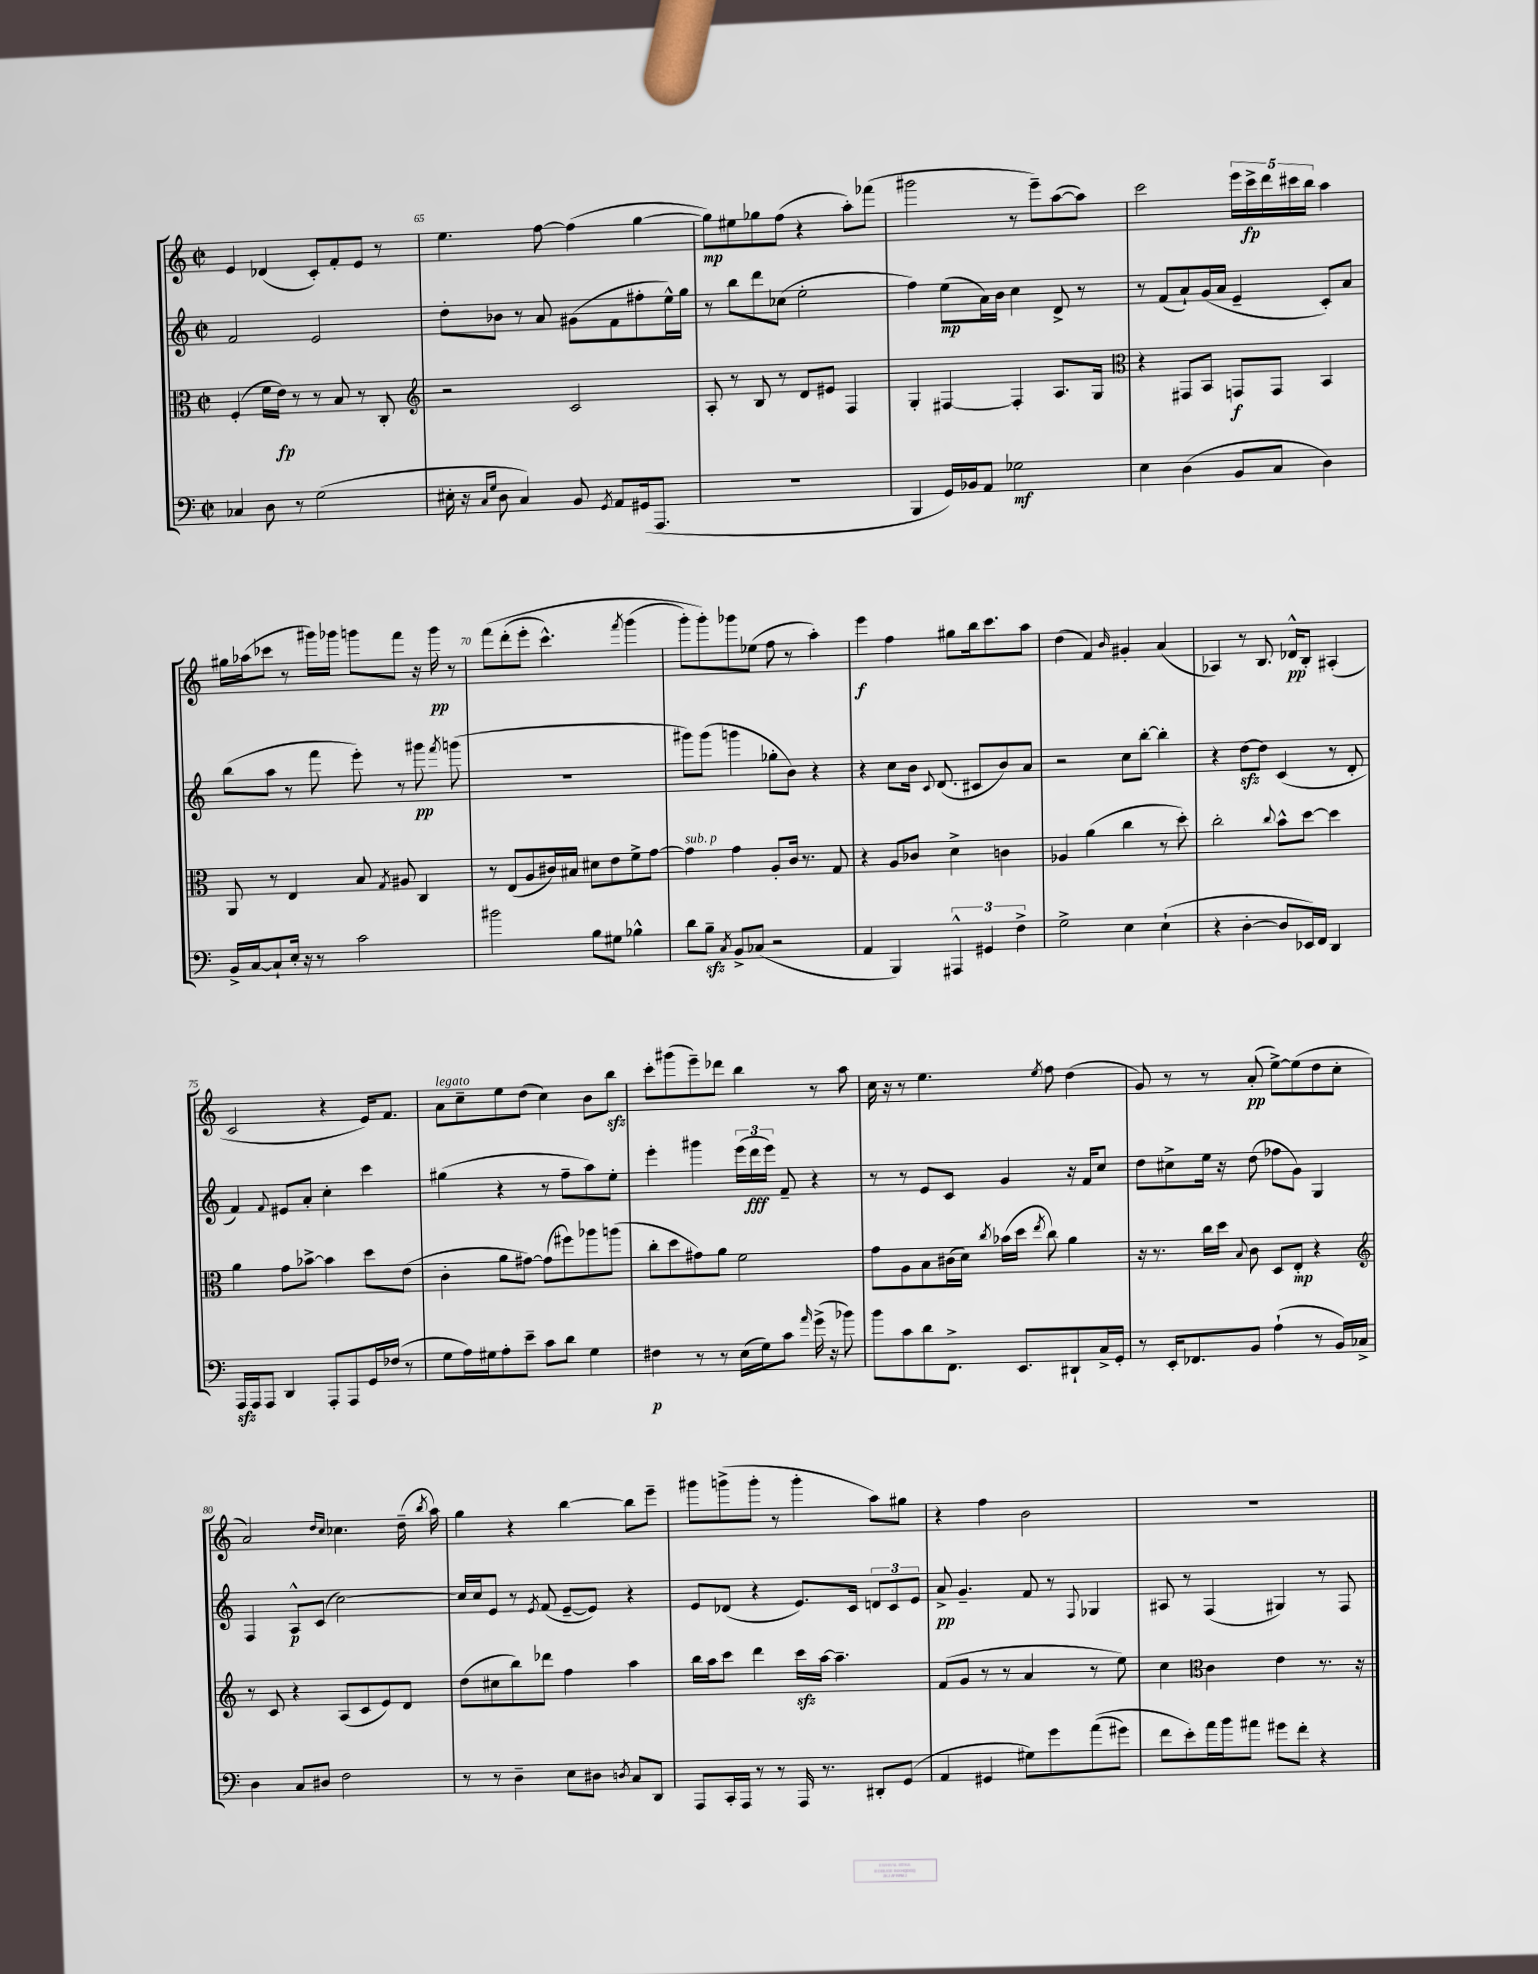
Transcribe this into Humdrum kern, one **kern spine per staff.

**kern	**kern	**kern	**kern
*staff4	*staff3	*staff2	*staff1
*clefF4	*clefC3	*clefG2	*clefG2
*k[]	*k[]	*k[]	*k[]
*M2/2	*M2/2	*M2/2	*M2/2
*met(c|)	*met(c|)	*met(c|)	*met(c|)
4C-/	(4F'/	2f/	4e/
8D\	16f\LL	.	(4d-/
.	16e\JJ)	.	.
8r	8r	.	.
(2G\	8r	2e/	8c'/L)
.	8B/	.	8f'/
.	8r	.	8e/J
.	8C'/	.	8r
=	=	=	=
*	*clefG2	*	*
16E#'\	2r	8dd'\L	4.ee\
16r	.	.	.
16qqC/LL	.	.	.
16qqG/JJ	.	.	.
8D\	.	8b-\J	.
4C/)	.	8r	.
.	.	8a/	[8ff\
8BB/	2c/	(8g#\L	(4ff\]
8qGG/	.	.	.
8AA/L	.	8f\	.
(16GG#/k	.	8ff#'\	[4gg\
8.AAA/J	.	.	.
.	.	16ee^^\L)	.
.	.	16gg\JJ	.
=	=	=	=
1r	8A'/	8r	8gg\]L)
.	8r	8bb\L	8ee#\
.	8B/	8ddd\	8gg-\
.	8r	(8cc-\J	(8ff\J
.	8d/L	2ee'\	4r
.	8e#/J	.	.
.	4F/	.	8aa'\L)
.	.	.	(8fff-\J
=	=	=	=
4BBB/	4G'/	4ff\)	2ggg#\
16GG/LL)	[4F#/	(8ee\L	.
16BB-/J	.	.	.
8AA/J	.	16a\L)	.
.	.	16b\JJ	.
2G-\	4F#'/]	4cc\	8r
.	.	.	8eee~\L)
.	8.A/L	8d^/	([8aa\
.	.	8r	8aa\]J)
.	16G/Jk	.	.
=	=	=	=
*	*clefC3	*	*
4E\	4r	8r	2ccc\
.	.	(8f/L	.
(4D\	8GG#/L	8a`/)	.
.	8BB/J	(16g/L	.
.	.	16a/JJ	.
8BB/L	8GG/L	4e~/	20eee\LL
.	.	.	20ccc^\
.	.	.	20ddd\
8C/J	8GG/J	.	.
.	.	.	20ccc#\
.	.	.	20bb\JJ
4D\)	4BB/	8c'/L)	4aa\
.	.	8a/J	.
=	=	=	=
16BB^/LL	8AA/	(8bb\L	16gg#\LL
[16C/J	.	.	(16aa-\J
8C`/]	8r	8aa\J	8ccc-\J
16E'/Jk	4E/	8r	8r
16r	.	.	.
8r	.	8fff\	16ggg#\LL)
.	.	.	16ggg-\JJ
2c\	8B/	8eee'\)	8ggg\L
.	8qG/	.	.
.	8A#/	8r	8fff\J
.	4C/	8ggg#\	16r
.	.	.	16ggg\
.	.	8qfff/	.
.	.	(8ggg\	8r
=	=	=	=
2b#\	8r	1r	&(8fff\L
.	(8E/L	.	(8ddd'\
.	8A/	.	8eee'\J
.	16c#/L)	.	4.ccc^^\)
.	16B#/JJ	.	.
8B\L	8d#\L	.	.
8G#\J	8e\	.	.
.	.	.	8qfff/
4B-^^\	8f^\	.	(4ggg\
.	[8g\J	.	.
=	=	=	=
8d\L	4g\]	8ggg#\L)	8ggg'\L)
8B~\J	.	(8ggg#\J	8ggg'\&)
8qC/	.	.	.
8BB^/L	4g\	4ggg\	8ggg-\
(8C-/J	.	.	(8ee-\J
2r	8A'/L	8gg-'\L	8ff\
.	16c/Jk	8b\J)	8r
.	8.r	.	.
.	.	4r	4aa'\)
.	8G/	.	.
=	=	=	=
4AA/	4r	4r	4eee\
4BBB/)	8A/L	8cc\L	4ff\
.	8c-/J	16b\Jk	.
.	.	8qqc/	.
.	.	(8.d/	.
6AAA#^^/	4d^\	.	8gg#\L
.	.	8c#/L	16bb\k
6GG#/	.	.	.
.	.	.	8.ccc\
.	4c\	8b/)	.
6F^\	.	.	.
.	.	8a/J	8aa\J
=	=	=	=
2G^\	4A-/	2r	(4dd\
.	(4a\	.	4f/)
.	.	.	16qqb/
4E\	4cc\	8cc\L	4g#'/
.	.	[8bb'\J	.
(4E`\	8r	4bb'\]	(4a/
.	8dd'\)	.	.
=	=	=	=
4r	2cc'\	4r	4A-/)
[4D'\	.	[8dd\L	8r
.	.	8dd\]J	8.B/
.	8qqcc/	.	.
8D/]L	8b^^\L	(4c/	.
.	.	.	16d-^^/LK
16EE-/L)	[8dd\J	.	8B'/J
16FF/JJ	.	.	.
4DD/	4dd\]	8r	(4A#'/
.	.	8d'/	.
=	=	=	=
16AAA/LL	4a\	4f/)	2c/
16AAA/J	.	.	.
8AAA/J	.	.	.
.	.	8qqf/	.
4DD/	8g\L	8e#/L	.
.	[8b-^\J	8a'/J	.
8AAA'/L	4b-\]	4cc'\	4r
8AAA/	.	.	.
16GG/L	8dd\L	4ccc\	16e/LK)
(16F-/JJ	.	.	8.f/J
8r	(8e\J	.	.
=	=	=	=
8G\L	4c'\	(4gg#\	8a\L
16A\L)	.	.	8cc~\
16G#\J	.	.	.
8A'\	8a\L	4r	8ee\
8e~\J	[8g#\J)	.	(8dd\J
8c\L	(8g#\]L	8r	4cc\)
8d\J	8ff#\)	8ff~\L	.
4G#\	8aa-\	8aa\)	8b\L
.	(8aa\J	8ee'\J	8bb\J
=	=	=	=
4F#\	8cc'\L	4eee'\	8ccc'\L
.	8dd\	.	(8ggg#\
8r	8g#\)	4ggg#\	8eee~\)
8r	8a\J	.	8ddd-\J
(16E\LL	2f\	(24eee\LL	4bb\
.	.	24ddd\	.
16G\J)	.	.	.
.	.	24eee\JJ)	.
8c\J	.	8f~/	.
16qqa/	.	.	.
(16g^\	.	4r	8r
16r	.	.	.
8b-\)	.	.	8aa\
=	=	=	=
8b\L	8g\L	8r	16cc\
.	.	.	16r
8c\	8A\	8r	8r
8d\	8B\	8e/L	4.ee\
8.FF^\J	(16c#\L	8c/J	.
.	16d\JJ)	.	.
.	8qcc/	.	.
.	(16b-\LL	4g/	.
8.EE/L	16dd\JJ	.	.
.	8qee/	.	8qee/
.	8cc\)	.	8ff\
8DD#`/	4a\	16r	(4dd\
.	.	16f/LK	.
16C^/L	.	8cc/J	.
16GG'/JJ	.	.	.
=	=	=	=
8r	16r	8dd\L	8g/)
.	8.r	.	.
16EE'/LK	.	8cc#^\	8r
8.FF-/	.	.	.
.	16cc\LL	16ee\Jk	8r
.	16dd\JJ	16r	.
.	8qqB/	.	.
8BB/J	8c\	(8dd\	(8a'/
(4A`\	8D/L	8ff-\L	[8ee^\L)
.	8E'/J	8g\J)	(8ee\]
8r	4r	4G/	8dd\
16BB/LL)	.	.	8cc'\J
16C-^/JJ	.	.	.
=	=	=	=
*	*clefG2	*	*
4D\	8r	4F/	2a/)
.	8c/	.	.
8C/L	4r	8A^^/L	.
8D#/J	.	(8c/J	.
.	.	.	16qqdd/LL
.	.	.	16qqcc/JJ
2F\	(8A/L	[2cc\)	4.cc-\
.	8c/	.	.
.	8e/)	.	.
.	8d/J	.	(16dd~\
.	.	.	8qbb/
.	.	.	16aa\)
=	=	=	=
8r	(8dd\L	16cc/]LL	4gg\
.	.	16cc/J	.
8r	8cc#\	8e/J	.
4D~\	8bb\)	8r	4r
.	.	8qe/	.
.	8ddd-\J	(8f/	.
8E\L	4ff\	[8e~/L	[4bb\
8D#\J	.	8e/]J)	.
8qD/	.	.	.
8C/L	4aa\	4r	8bb\]L
8DD/J	.	.	8eee~\J
=	=	=	=
8AAA/L	16bb\LL	8e/L	8ggg#\L
.	16aa\J	.	.
16CC'/L	8ccc\J	(8d-/J	(8ggg^\
16AAA/JJ	.	.	.
8r	4ddd\	4r	8ggg'\J
8r	.	.	8r
16AAA/	16ccc\LL	8.e/L)	4ggg'\
8.r	[16aa\JJ	.	.
.	4.aa~\]	.	.
.	.	16c/Jk	.
8DD#'/L	.	12d/L	8aa\L)
.	.	12c/	.
(8GG/J	.	.	8gg#\J
.	.	12e/J	.
=	=	=	=
4AA/	(8f/L	8a^/	4r
.	8g/J	4.g~/	.
4GG#/	8r	.	4ff\
.	8r	.	.
8G#\L)	4a/	8f/	2b\
8g\	.	8r	.
.	.	8qqF/	.
&((8a\	8r	4G-/	.
8g#\J)	8ee\)	.	.
=	=	=	=
8f\L	4cc\	8A#/	1r
8e'\&)	.	8r	.
*	*clefC3	*	*
16a\L	4c\	(4F/	.
16b\J	.	.	.
8a#\J	.	.	.
8g#\L	4e\	4G#/)	.
8f'\J	.	.	.
4r	8.r	8r	.
.	.	8F/	.
.	16r	.	.
==	==	==	==
*-	*-	*-	*-
